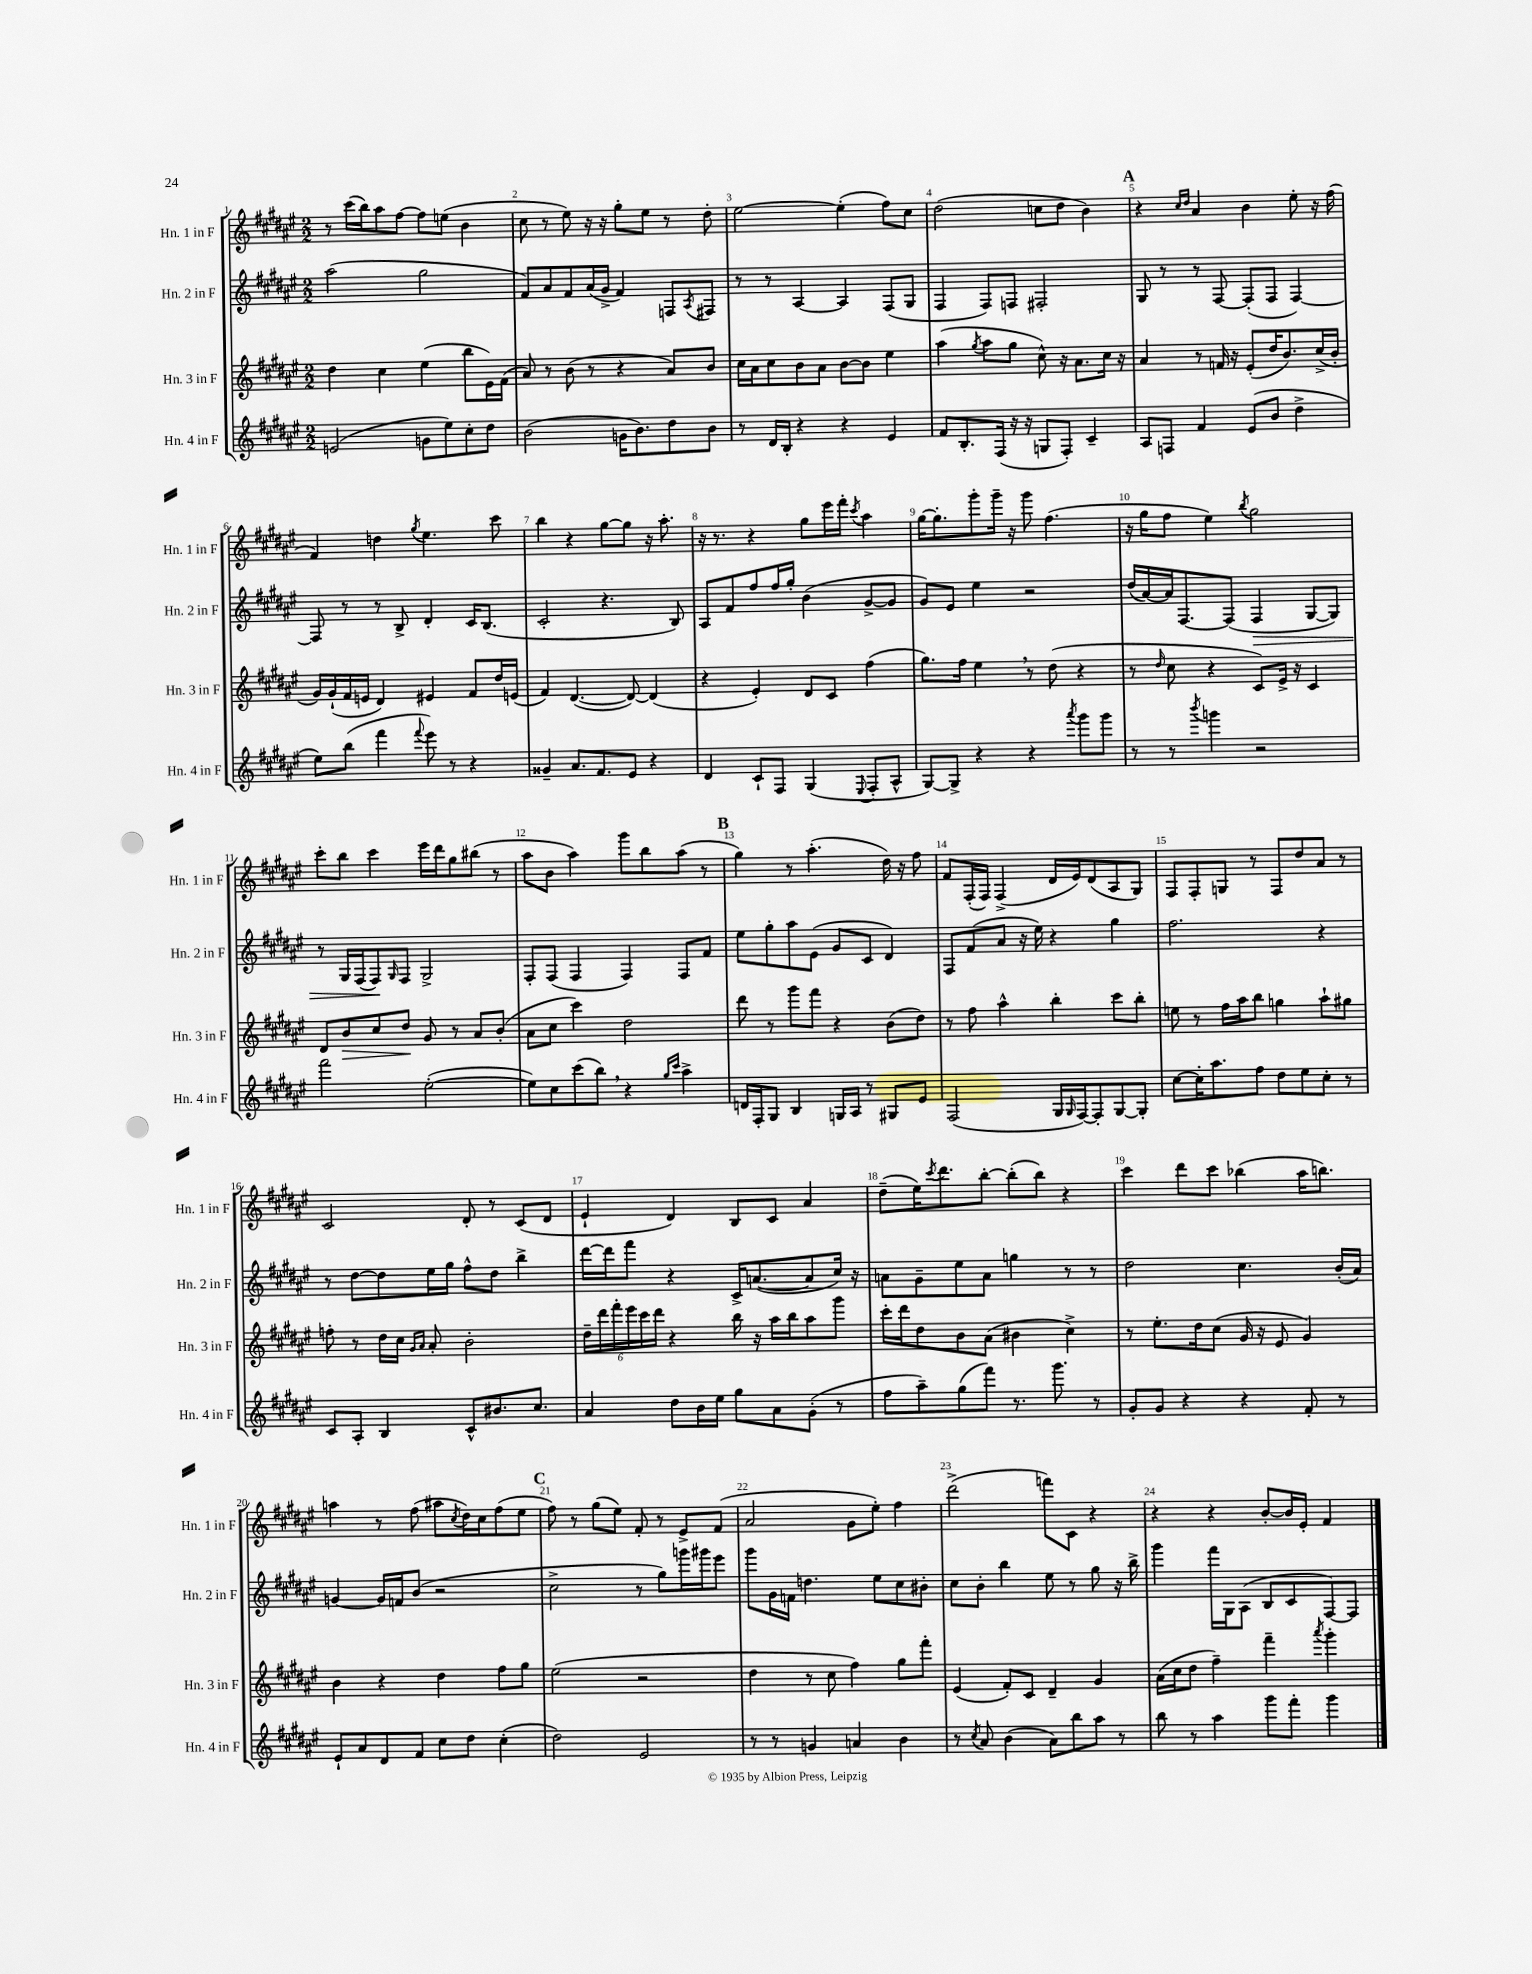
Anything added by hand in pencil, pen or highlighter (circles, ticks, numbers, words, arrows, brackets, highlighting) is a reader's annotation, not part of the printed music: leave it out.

**kern	**kern	**dynam	**kern	**dynam	**kern
*part4	*part3	*part3	*part2	*part2	*part1
*staff4	*staff3	*staff3	*staff2	*staff2	*staff1
*I"Hn. 4 in F	*I"Hn. 3 in F	*	*I"Hn. 2 in F	*	*I"Hn. 1 in F
*I'Hn. 4 in F	*I'Hn. 3 in F	*	*I'Hn. 2 in F	*	*I'Hn. 1 in F
*clefG2	*clefG2	*	*clefG2	*	*clefG2
*k[f#c#g#d#a#e#]	*k[f#c#g#d#a#e#]	*	*k[f#c#g#d#a#e#]	*	*k[f#c#g#d#a#e#]
*M2/2	*M2/2	*	*M2/2	*	*M2/2
=1	=1	=1	=1	=1	=1
(2en/	4dd#\	.	(2aa#\	.	8r
.	.	.	.	.	(16ccc#\LL
.	.	.	.	.	16bb\J)
.	4cc#\	.	.	.	8aa#\
.	.	.	.	.	[8ff#\J
8gn\L	(4ee#\	.	2gg#\	.	8ff#\L]
8ee#\)	.	.	.	.	(8een\J
8cc#'\	8bb\L	.	.	.	4b\
8dd#\J	16e#\L)	.	.	.	.
.	(16f#\JJ	.	.	.	.
=2	=2	=2	=2	=2	=2
(2b\	8a#/)	.	8f#/L)	.	8cc#\
.	8r	.	8a#/	.	8r
.	(8b\	.	8f#/	.	8ee#\)
.	8r	.	(16a#/L	.	16r
.	.	.	16g#^/JJ	.	16r
16gn\KL	4r	.	4f#/)	.	8gg#'\L
8.b\)	.	.	.	.	.
.	.	.	.	.	8ee#\J
8dd#\	8a#/L)	.	8Fn/L	.	8r
.	.	.	8qA#/	.	.
8b\J	8b/J	.	8F#X/J	.	8dd#'\
=3	=3	=3	=3	=3	=3
8r	16cc#\LL	.	8r	.	[2ee#\
.	16a#\J	.	.	.	.
16d#/LL	8cc#\	.	8r	.	.
16B'/JJ	.	.	.	.	.
4r	8b\	.	[4A#/	.	.
.	8a#\J	.	.	.	.
4r	[8b\L	.	4A#/]	.	(4ee#'\]
.	8b\J]	.	.	.	.
4e#/	4ee#\	.	(8F#/L	.	8ff#\L)
.	.	.	8G#/J	.	8cc#\J
=4	=4	=4	=4	=4	=4
8f#/L	(4aa#\	.	4F#/	.	(2dd#\
8.B'/	.	.	.	.	.
.	8qgg#/	.	.	.	.
.	8aa#\L	.	8F#/L)	.	.
(16F#/Jk	.	.	.	.	.
16r	8gg#\J	.	8Fn/J	.	.
16r	.	.	.	.	.
8Gn/L	8cc#^^\)	.	2F#X'/	.	8ccn\L
8F#'/J)	16r	.	.	.	8dd#\J
.	8.a#\L	.	.	.	.
4c#~/	.	.	.	.	4b\)
.	16cc#\Jk	.	.	.	.
.	16r	.	.	.	.
!!LO:REH:place=s1:t=A
=5	=5	=5	=5	=5	=5
8A#/L	4a#/	.	8G#/	.	4r
8Fn/J	.	.	8r	.	.
.	.	.	.	.	16qqcc#/LL
.	.	.	.	.	16qqdd#/JJ
4f#/	8r	.	8r	.	4a#/
.	16fn/	.	[8F#/	.	.
.	16r	.	.	.	.
(8e#/L	(8e#'/L	.	(8F#'/L]	.	4b\
8b/J	16dd#/K	.	8F#/J	.	.
.	8.b/)	.	.	.	.
4dd#^\	.	.	[4F#/)	.	8ee#'\
.	(16cc#^/L	.	.	.	16r
.	16b'/JJ	.	.	.	(16ff#\
!!LO:LB:g=z
=6	=6	=6	=6	=6	=6
8ee#\L)	16g#/LL)	.	8F#/]	.	4f#/)
.	(16g#`/	.	.	.	.
(8bb\J	16f#/	.	8r	.	.
.	16en/JJ	.	.	.	.
4fff#\	4d#/)	.	8r	.	4ddn\
.	.	.	8B^/	.	.
8qqfff#/	.	.	.	.	8qgg#/
8eee#\)	4e#X/	.	4d#'/	.	4.ee#\
8r	.	.	.	.	.
4r	8f#/L	.	16c#/KL	.	.
.	.	.	(8.B/J	.	.
.	16dd#/L	.	.	.	8ccc#\
.	(16en/JJ	.	.	.	.
=7	=7	=7	=7	=7	=7
4g##X~/	4f#/)	.	2c#'/	.	4bb\
8.a#/L	([4.d#/	.	.	.	4r
8.f#/	.	.	.	.	.
.	.	.	4.r	.	[8gg#\L
8e#/J	8d#/_)	.	.	.	8gg#\J]
4r	(4d#/]	.	.	.	16r
.	.	.	.	.	8.aa#'\
.	.	.	8B/)	.	.
=8	=8	=8	=8	=8	=8
4d#/	4r	.	8A#/L	.	16r
.	.	.	.	.	8.r
.	.	.	8f#/	.	.
8c#`/L	4e#'/)	.	8ff#/	.	4r
8F#/J	.	.	16ff#/L	.	.
.	.	.	16gg#'/JJ	.	.
(4G#/	8d#/L	.	(4b\	.	8gg#\L
.	8c#/J	.	.	.	16eee#\L
.	.	.	.	.	16fff#'\JJ
8qqE#/	.	.	.	.	8qccc#/
8F#'/L	(4ff#\	.	[8g#^/L	.	4aa#\
8A#^^/J	.	.	8g#/J]	.	.
=9	=9	=9	=9	=9	=9
[8G#/L)	8.gg#\L)	.	8g#/L)	.	[16gg#\KL
.	.	.	.	.	8.gg#'\]
8G#^/J]	.	.	8e#/J	.	.
.	16ff#\Jk	.	.	.	.
4r	4ee#,\	.	4ee#\	.	8ggg#'\
.	.	.	.	.	16ggg#~\Jk
.	.	.	.	.	16r
4r	8r	.	2r	.	8ggg#\
.	(8dd#\	.	.	.	(4.ff#\
8qaaa#/	.	.	.	.	.
8ggg#\L	4r	.	.	.	.
8ggg#\J	.	.	.	.	.
=10	=10	=10	=10	=10	=10
8r	8r	.	(16dd#/LL	.	16r
.	.	.	[16a#/)	.	16gg#\KL
.	16qqdd#/	.	.	.	.
8r	8cc#\	.	16a#/J]	.	8ff#\J
.	.	.	[8.F#/	.	.
8qbbb/	.	.	.	.	.
4gggn\	4r	.	.	.	4ee#\)
.	.	.	(8F#/J]	.	.
.	.	.	.	.	8qbb/
!	!	!	!	!LO:HP:b	!
2r	8c#/L)	.	4F#/	>	2gg#\
.	16e#^/Jk	.	.	.	.
.	16r	.	.	.	.
.	4c#/	.	[8G#/L	.	.
.	.	.	8G#/J])	.	.
!!LO:LB:g=z
=11	=11	=11	=11	=11	=11
2fff#\	8d#/L	.	8r	.	8ccc#'\L
!	!	!LO:HP:b	!	!	!
.	8b/	>	16G#/LL	.	8bb\J
.	.	.	(16F#/J	.	.
.	8cc#/	.	8F#/)	.	4ccc#\
.	.	.	16qqG#/	.	.
.	8dd#/J	.	8F#/J	]	.
([2ee#'\	8g#/	]	2G#^/	.	16eee#\LL
.	.	.	.	.	16ddd#\J
.	8r	.	.	.	8gg#\
.	8a#/L	.	.	.	(8bb#X\J
.	(8b'/J	.	.	.	8r
=12	=12	=12	=12	=12	=12
8ee#\L])	8a#\L	.	8F#'/L	.	8aa#\L
8cc#\	8cc#\J	.	(8F#/J	.	8b\J
(8ccc#\	4ccc#\)	.	4F#/	.	4aa#\)
8bb,\J)	.	.	.	.	.
4r	2dd#\	.	4F#/)	.	8ggg#\L
.	.	.	.	.	8bb\
16qqgg#/LL	.	.	.	.	.
16qqccc#/JJ	.	.	.	.	.
4aa#^\	.	.	8F#/L	.	(8aa#\J
.	.	.	8f#/J	.	8r
!!LO:REH:place=s1:t=B
=13	=13	=13	=13	=13	=13
16dn/LL	8ddd#\	.	8ee#\L	.	4gg#\)
16F#'/J	.	.	.	.	.
8G#/J	8r	.	8gg#'\	.	.
4B/	8ggg#\L	.	8aa#\	.	8r
.	8fff#\J	.	(8e#\J	.	(4.aa#'\
16Gn/LL	4r	.	8g#/L	.	.
16A#/JJ	.	.	.	.	.
8r	.	.	8c#/J	.	.
8G#X/L	(8b\L	.	4d#/)	.	16dd#\)
.	.	.	.	.	16r
8e#/J	8dd#\J)	.	.	.	8ff#\
=14	=14	=14	=14	=14	=14
(2F#/	8r	.	8F#/L	.	8f#/L
.	8ff#\	.	(8f#/	.	(16F#'/L
.	.	.	.	.	16F#/JJ)
.	4aa#^^\	.	8a#/J	.	(4F#^/
.	.	.	16r	.	.
.	.	.	16ee#\)	.	.
16G#/LL	4bb'\	.	4r	.	16d#/LL
16qqG#/	.	.	.	.	.
[16F#/J)	.	.	.	.	16e#/J)
8F#'/]	.	.	.	.	(8d#/
[8G#/	8ccc#\L	.	4gg#\	.	8A#/
8G#'/J]	8bb'\J	.	.	.	8G#/J)
=15	=15	=15	=15	=15	=15
[8cc#\L	8een\	.	2.ff#\	.	8F#/L
16cc#'\K]	8r	.	.	.	8F#'/
8.aa#\	.	.	.	.	.
.	16ff#\LL	.	.	.	8Gn/J
.	16aa#\J	.	.	.	.
8ff#\J	8bb\J	.	.	.	8r
8dd#\L	4ggn\	.	.	.	8F#/L
8ee#\	.	.	.	.	8dd#/
8cc#'\J	8aa#`\L	.	4r	.	8a#/J
8r	8gg#X\J	.	.	.	8r
!!LO:LB:g=z
=16	=16	=16	=16	=16	=16
8c#/L	8ffn'\	.	8r	.	2c#/
8A#'/J	8r	.	[8dd#\L	.	.
4B/	16dd#\LL	.	8dd#\]	.	.
.	16cc#\JJ	.	.	.	.
.	16qqg#/LL	.	.	.	.
.	16qqa#/JJ	.	.	.	.
.	8a#'/	.	16ee#\L	.	.
.	.	.	16gg#\JJ	.	.
8c#^^/L	2b'\	.	8ff#^^\L	.	8d#'/
8.b#X/	.	.	8dd#\J	.	8r
.	.	.	4bb^\	.	(8c#/L
8.cc#/J	.	.	.	.	.
.	.	.	.	.	8d#/J
=17	=17	=17	=17	=17	=17
4a#/	24dd#~\LL	.	[16ddd#\LL	.	4e#`/
.	24ddd#\	.	.	.	.
.	.	.	16ddd#\J]	.	.
.	24fff#'\	.	.	.	.
.	24eee#\	.	8fff#\J	.	.
.	24ccc#\	.	.	.	.
.	24ddd#\JJ	.	.	.	.
8dd#\L	4r	.	4r	.	4d#/)
16b\L	.	.	.	.	.
16ee#\JJ	.	.	.	.	.
8gg#\L	16bb\	.	16c#^/KL	.	8B/L
.	16r	.	([8.an/	.	.
8a#\	16aa#\LL	.	.	.	8c#/J
.	16bb\J	.	.	.	.
(8g#'\J	8aa#\	.	8a/]	.	4a#/
8r	8ggg#\J	.	16cc#/Jk)	.	.
.	.	.	16r	.	.
=18	=18	=18	=18	=18	=18
8ff#\L	16ccc#'\LL	.	8an\L	.	(8dd#~\L
.	16ddd#\J	.	.	.	.
8aa#~\)	8dd#\	.	8g#~\	.	16ee#\K)
.	.	.	.	.	8qccc#/
.	.	.	.	.	8.ddd#\
(8gg#\	8b\	.	8ee#\	.	.
8fff#\J)	(8a#\J	.	8a\J	.	[8bb'\J
8.r	4b#X\	.	4ggn\	.	(8bb'\L]
.	.	.	.	.	8bb\J)
8.ggg#\	.	.	.	.	.
.	4cc#^\)	.	8r	.	4r
8r	.	.	8r	.	.
=19	=19	=19	=19	=19	=19
8g#'/L	8r	.	2dd#\	.	4ccc#\
8g#/J	8.ee#'\L	.	.	.	.
4r	.	.	.	.	8ddd#\L
.	16dd#\k	.	.	.	.
.	(8cc#\J	.	.	.	8ccc#\J
4r	16g#/	.	4.cc#\	.	(4bb-X\
.	16r	.	.	.	.
.	8e#/	.	.	.	.
8f#'/	4g#/)	.	.	.	16aa#\KL
.	.	.	.	.	8.bbn\J)
8r	.	.	(16b'/LL	.	.
.	.	.	16a#/JJ)	.	.
!!LO:LB:g=z
=20	=20	=20	=20	=20	=20
8e#`/L	4b\	.	[4gn/	.	4aan\
8a#/	.	.	.	.	.
8d#/	4r	.	16g/LL]	.	8r
.	.	.	16fn/J	.	.
8f#/J	.	.	(8b/J	.	(8ff#\
8cc#\L	4dd#\	.	2r	.	8aa#X\L
.	.	.	.	.	8qcc#/
8dd#\J	.	.	.	.	16dd#\L)
.	.	.	.	.	16cc#\J
(4cc#'\	8ff#\L	.	.	.	(8ff#\
.	8gg#\J	.	.	.	8ee#\J
!!LO:REH:place=s1:t=C
=21	=21	=21	=21	=21	=21
2dd#\)	(2ee#\	.	2cc#^\	.	8ff#\)
.	.	.	.	.	8r
.	.	.	.	.	(8gg#\L
.	.	.	.	.	8ee#\J)
2e#/	2r	.	8r	.	8f#'/
.	.	.	8gg#\L)	.	8r
.	.	.	16gggn\L	.	8e#^/L
.	.	.	16ggg#X\J	.	.
.	.	.	8eee#\J	.	(8f#/J
=22	=22	=22	=22	=22	=22
8r	4dd#\	.	8ggg#\L	.	2a#/
8r	.	.	16g#\L	.	.
.	.	.	16fn\JJ	.	.
4gn/	8r	.	4.ddn\	.	.
.	8cc#\	.	.	.	.
4an/	4ff#\)	.	.	.	8g#\L
.	.	.	8ee#\L	.	8ee#'\J)
4b\	8gg#\L	.	8cc#\	.	4ff#\
.	8fff#'\J	.	8b#X'\J	.	.
=23	=23	=23	=23	=23	=23
8r	(4e#/	.	8cc#\L	.	(2ddd#^\
8qcc#/	.	.	.	.	.
8a#/	.	.	8b'\J	.	.
(4b\	8f#'/L)	.	4bb\	.	.
.	8c#/J	.	.	.	.
8a#\L)	4d#~/	.	8ee#\	.	8fffn\L)
8bb\	.	.	8r	.	8c#\J
8aa#\J	4g#/	.	8gg#\	.	4r
8r	.	.	16r	.	.
.	.	.	16bb^\	.	.
=24	=24	=24	=24	=24	=24
8bb\	(16a#\LL	.	4ggg#\	.	4r
.	16cc#\J	.	.	.	.
8r	8dd#\J	.	.	.	.
4aa#\	4ff#~\)	.	16fff#\LL	.	4r
.	.	.	16G#\J	.	.
.	.	.	(8A#\J	.	.
8ggg#\L	4fff#~\	.	8B/L	.	[8b'/L
8fff#'\J	.	.	8c#/	.	16b/L]
.	.	.	.	.	16e#'/JJ
.	8qaaa#/	.	.	.	.
4ggg#\	4ggg#'\	.	[8F#/)	.	4f#/
.	.	.	8F#/J]	.	.
==	==	==	==	==	==
*-	*-	*-	*-	*-	*-
